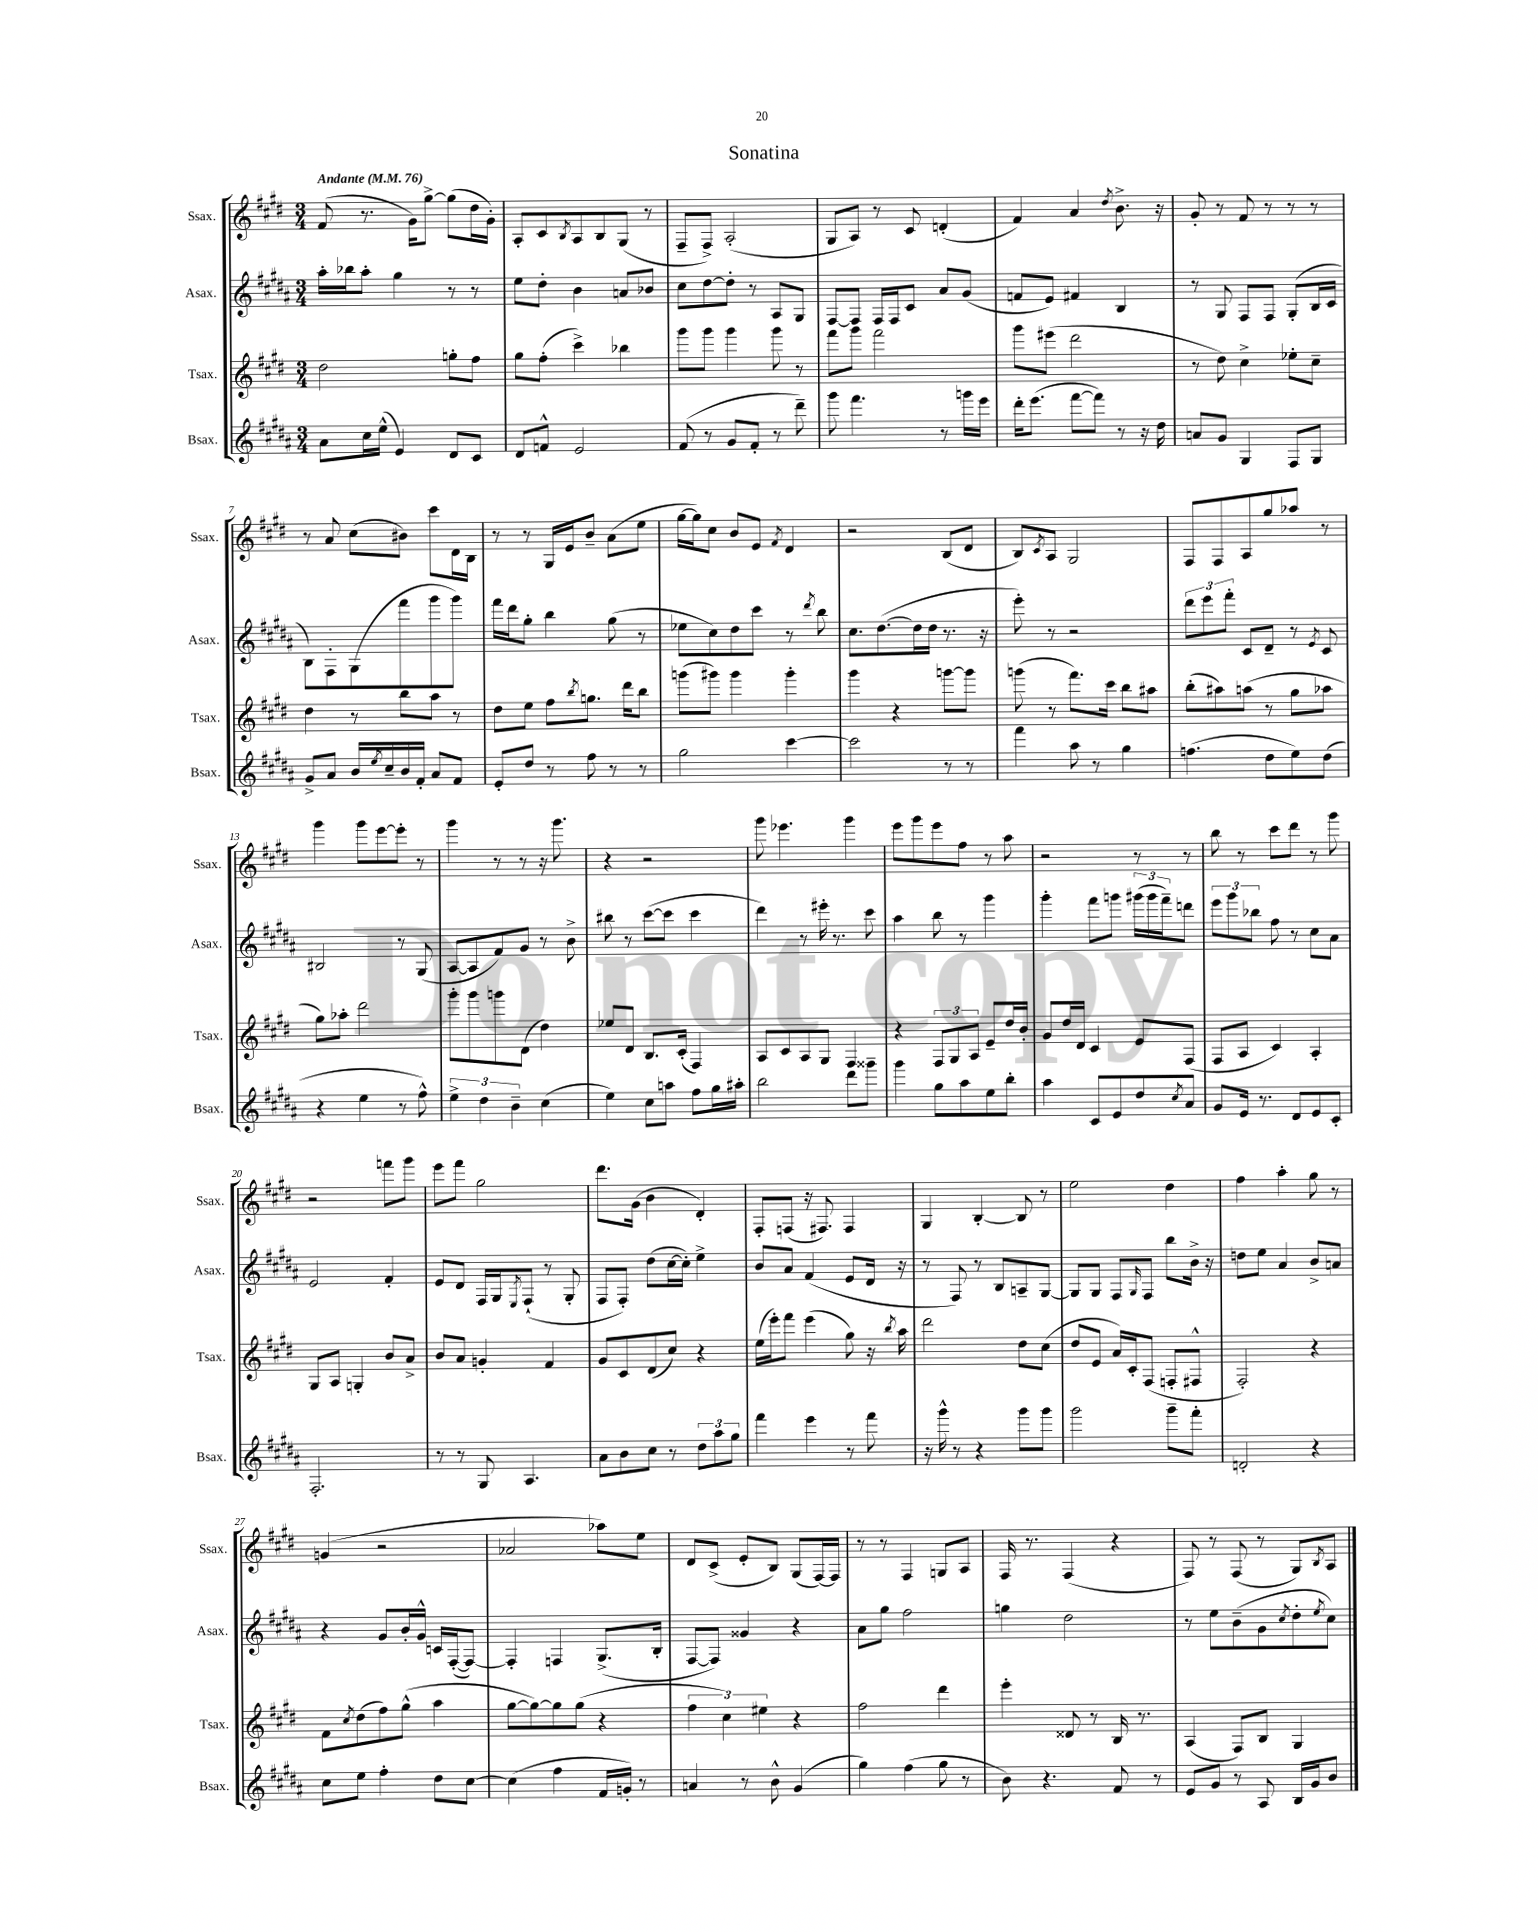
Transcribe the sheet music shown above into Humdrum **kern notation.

**kern	**kern	**kern	**kern
*part4	*part3	*part2	*part1
*staff4	*staff3	*staff2	*staff1
*I"Bsax.	*I"Tsax.	*I"Asax.	*I"Ssax.
*I'Bsax.	*I'Tsax.	*I'Asax.	*I'Ssax.
*clefG2	*clefG2	*clefG2	*clefG2
*k[f#c#g#d#a#]	*k[f#c#g#d#]	*k[f#c#g#d#a#]	*k[f#c#g#d#]
*M3/4	*M3/4	*M3/4	*M3/4
*MM76	*MM76	*MM76	*MM76
=1	=1	=1	=1
!	!	!	!LO:TX:a:B:t=Andante
8a#\L	2dd#\	16aa#'\LL	(8f#/
.	.	16bb-X\J	.
16cc#\L	.	8aa#'\J	8.r
(16ee^^\JJ	.	.	.
4e/)	.	4gg#\	.
.	.	.	16g#\KL)
.	.	.	[8gg#^\J
8d#/L	8ggn'\L	8r	(8gg#\L]
8c#/J	8ff#\J	8r	16dd#\L
.	.	.	16g#'\JJ)
=2	=2	=2	=2
8d#/L	8gg#\L	8ee\L	8A'/L
8fn^^/J	(8ff#'\J	8dd#'\J	8c#/
.	.	.	8qB/
2e/	4ccc#^\)	4b\	8A/
.	.	.	8B/
.	4bb-X\	8an/L	(8G#/J
.	.	8b-X/J	8r
=3	=3	=3	=3
(8f#/	8ggg#\L	8cc#\L	8F#~/L
8r	8ggg#\J	[8dd#\	8F#^/J)
8g#/L	4ggg#\	8dd#'\J]	(2A'/
8f#'/J	.	8r	.
8r	8ggg#\	8A#/L	.
8ddd#~\)	8r	8G#/J	.
=4	=4	=4	=4
8ggg#\	8fff#\L	[8F#/L	8G#/L
4.fff#\	8ggg#\J	8F#/J]	8A/J)
.	2fff#\	16F#/LL	8r
.	.	16F#/J	.
.	.	8c#/J	8c#/
8r	.	8a#/L	(4dn'/
16gggn\LL	.	(8g#/J	.
16eee\JJ	.	.	.
=5	=5	=5	=5
16ddd#'\KL	8ggg#\L	8fn/L	4f#/)
(8.eee\J	.	.	.
.	(8eee#X\J	8e/J)	.
[8fff#\L	2ddd#\	4f#X/	4a/
8fff#\J])	.	.	.
.	.	.	8qdd#/
8r	.	4B/	8.b^\
16r	.	.	.
16dd#\	.	.	16r
=6	=6	=6	=6
8an/L	8r	8r	8g#'/
8g#/J	8dd#\)	8G#/	8r
4G#/	4cc#^\	8F#/L	8f#/
.	.	8F#/J	8r
8F#/L	8ee-X'\L	(8G#'/L	8r
8G#/J	8cc#~\J	16B/L	8r
.	.	16c#/JJ	.
!!LO:LB:g=z
=7	=7	=7	=7
8g#^/L	4dd#\	8B\L)	8r
8a#/J	.	8F#'\	8a/
16b/LL	8r	(8G#\	(8cc#\L
8qee/	.	.	.
16cc#~/	.	.	.
16b/	8bb\L	8fff#\	8b#X\J)
16f#'/JJ	.	.	.
8a#/L	8aa\J	8ggg#\	8ccc#\L
8f#/J	8r	8ggg#\J)	16d#\L
.	.	.	16B\JJ
=8	=8	=8	=8
8e'/L	8dd#\L	16fff#\LL	8r
.	.	16ddd#\J	.
8dd#/J	8ee\J	8gg#'\J	8r
8r	8ff#\L	4bb\	16G#/LL
.	.	.	16e/J
.	8qbb/	.	.
8ff#\	8.ggn\J	.	8b~/J
8r	.	(8gg#\	(8a\L
.	16ddd#\KL	.	.
8r	8bb\J	8r	8ee\J
=9	=9	=9	=9
2gg#\	(8gggn\L	8ee-X\L	[16gg#\LL
.	.	.	16gg#\J])
.	8ggg#X\J)	8cc#\)	8cc#\J
.	4ggg#\	8dd#\	8b/L
.	.	8ccc#\J	8e/J
.	.	.	8qf#/
[4ccc#\	4ggg#'\	8r	4d#/
.	.	8qddd#/	.
.	.	8bb\	.
=10	=10	=10	=10
2ccc#\]	4ggg#\	8.cc#\L	2r
.	.	([8.dd#\	.
.	4r	.	.
.	.	16dd#\L]	.
.	.	16dd#\JJ	.
8r	[8gggn\L	8.r	(8B/L
8r	8ggg\J]	.	8d#/J
.	.	16r	.
=11	=11	=11	=11
4fff#\	(8gggn\	8eee'\)	8B/L)
.	.	.	8qc#/
.	8r	8r	8A/J
8aa#\	8.fff#\L)	2r	2G#/
8r	.	.	.
.	16ccc#\Jk	.	.
4gg#\	8bb\L	.	.
.	8aa#X\J	.	.
=12	=12	=12	=12
(4.ffn\	(8bb'\L	12ddd#\L	8F#/L
.	.	12eee\	.
.	8aa#X\)	.	8F#/
.	.	12fff#'\J	.
.	(8aan\J	8c#/L	8A/
8dd#\L	8r	8d#~/J	8gg#/
8ee\)	8gg#\L	8r	8aa-X/J
.	.	8qe/	.
(8dd#\J	8aa-X\J	8c#/	8r
!!LO:LB:g=z
=13	=13	=13	=13
4r	8gg#\L)	2B#X/	4ggg#\
.	8aa-X'\J	.	.
4ee\	2ddd#\	.	8ggg#\L
.	.	.	[8eee\
8r	.	8r	8eee'\J]
8ff#^^\)	.	(8G#/	8r
=14	=14	=14	=14
6ee^\	8ggg#'\L	[8A#/L	4ggg#\
.	8ggg#\	8A#/]	.
6dd#\	.	.	.
.	8gggn\	8f#/)	8r
6b~\	.	.	.
.	(8d#\J	8g#/J	8r
(4cc#\	4dd#\)	8r	16r
.	.	.	8.ggg#\
.	.	8b^\	.
=15	=15	=15	=15
4ee\)	8ee-X/L	8bb#X\	4r
.	8d#/J	8r	.
8cc#\L	8.B/L	([8ccc#\L	2r
8aan\J	.	8ccc#\J]	.
.	(16c#'/Jk	.	.
8ff#\L	4F#/)	4ccc#\	.
16gg#\L	.	.	.
16aa#X'\JJ	.	.	.
=16	=16	=16	=16
2bb\	8A/L	4ddd#\)	8ggg#\
.	8c#/	.	4.eee-X\
.	8A/	8r	.
.	8G#/J	16eee#X'\	.
.	.	8.r	.
8ddd#\L	4F#/	.	4ggg#\
8ggg##X~\J	.	8ccc#\	.
=17	=17	=17	=17
4ggg#\	4r	4aa#\	8eee\L
.	.	.	8ggg#\
8gg#\L	12F#/L	8bb\	8eee\
.	12G#/	.	.
8aa#\	.	8r	8ff#\J
.	12A/J	.	.
8ee\	8e~/L	4ggg#\	8r
8bb'\J	16dd#/L	.	8aa\
.	16b'/JJ	.	.
=18	=18	=18	=18
4aa#\	8g#/L	4ggg#'\	2r
.	16dd#/L	.	.
.	16d#/JJ	.	.
8c#/L	4c#/	8fff#\L	.
8e/	.	8gggn\J	.
8dd#/	8e/L	(24ggg#X\LL	8r
.	.	24ggg#\	.
.	.	24fff#~\J)	.
8qcc#/	.	.	.
8a#/J	(8F#/J	8dddn\J	8r
=19	=19	=19	=19
8g#/L	8F#/L	12eee\L	8bb\
.	.	12ggg#\	.
16e/Jk	8A/J	.	8r
.	.	12bb-X\J	.
8.r	.	.	.
.	4c#/)	8ff#\	8ccc#\L
8d#/L	.	8r	8ddd#\J
8e/	4A'/	8cc#\L	8r
8c#'/J	.	8a#\J	8ggg#\
!!LO:LB:g=z
=20	=20	=20	=20
2.F#'/	8G#/L	2e/	2r
.	8A/J	.	.
.	4Gn'/	.	.
.	8b/L	4f#'/	8fffn\L
.	8a^/J	.	8ggg#\J
=21	=21	=21	=21
8r	8b/L	8e/L	8eee\L
8r	8a/J	8d#/J	8fff#\J
8G#/	4gn'/	16F#/LL	2gg#\
.	.	16G#/J	.
.	.	8qE/	.
4.A#/	.	(8F#`/J	.
.	4f#/	8r	.
.	.	8G#'/	.
=22	=22	=22	=22
8a#\L	8g#/L	8F#/L	8.ddd#\L
8b\	8c#/	8F#'/J)	.
.	.	.	(16g#\Jk
8cc#\J	(8d#/	(8dd#\L	4b\
8r	8cc#/J)	[16cc#\L	.
.	.	16cc#'\JJ])	.
12dd#\L	4r	4ee^\	4d#'/)
12aa#\	.	.	.
12gg#\J	.	.	.
=23	=23	=23	=23
4fff#\	(16ee\LL	8b/L	8F#'/L
.	16eee'\J)	.	.
.	8fff#\J	8a#/J	(8Fn/J
4eee\	(4eee\	(4f#/	16r
.	.	.	8.F#X/)
8r	8gg#\)	8e/L	4F#/
8fff#\	16r	16d#/Jk	.
.	8qbb/	.	.
.	16aa\	16r	.
=24	=24	=24	=24
16r	2ddd#\	8r	4G#/
16ggg#^^\	.	.	.
8r	.	8F#/)	.
4r	.	8r	[4B'/
.	.	8B/L	.
8ggg#\L	8dd#\L	8An~/	8B/]
8ggg#\J	(8cc#\J	[8G#/J	8r
=25	=25	=25	=25
2ggg#\	8dd#/L	8G#/L]	2ee\
.	8e/J	8G#/J	.
.	16a/LL)	8F#/L	.
.	16c#'/J	.	.
.	.	16qqG#/	.
.	(8F#/J	8F#/J	.
8ggg#~\L	8Fn'/L	8bb\L	4dd#\
8fff#'\J	8F#X^^/J	16b^\Jk	.
.	.	16r	.
=26	=26	=26	=26
2dn'/	2F#'/)	8ddn\L	4ff#\
.	.	8ee\J	.
.	.	4a#/	4aa'\
4r	4r	8b^/L	8gg#\
.	.	8an/J	8r
!!LO:LB:g=z
=27	=27	=27	=27
8cc#\L	8f#\L	4r	(4gn/
.	8qcc#/	.	.
8ee\J	(8dd#\	.	.
4ff#'\	8ff#\)	8g#/L	2r
.	(8gg#^^\J	16b'/L	.
.	.	16g#^^/JJ	.
8dd#\L	4aa\	16cn/LL	.
.	.	([16F#'/J	.
[8cc#\J	.	8F#/J_)	.
=28	=28	=28	=28
(4cc#\]	[8gg#\L	4F#'/]	2a-X/
.	8gg#\_)	.	.
4ff#\	8gg#\]	4Fn/	.
.	(8gg#\J	.	.
16f#/LL	4r	(8.G#^/L	8aa-X\L)
16gn'/JJ)	.	.	.
8r	.	.	8ee\J
.	.	16B'/Jk	.
=29	=29	=29	=29
4an/	6ff#\	[8F#/L	8d#/L
.	.	8F#/J])	(8c#^/J
.	6cc#\)	.	.
8r	.	4g##X/	8e'/L
.	6ee#X\	.	.
8b^^\	.	.	8B/J)
(4g#/	4r	4r	(8G#/L
.	.	.	[16F#/L)
.	.	.	16F#/JJ]
=30	=30	=30	=30
4gg#\)	2ff#\	8a#\L	8r
.	.	8gg#\J	8r
(4ff#\	.	2ff#\	4F#/
8gg#\	4ddd#\	.	8Gn/L
8r	.	.	8A/J
=31	=31	=31	=31
8b\)	4eee'\	4ggn\	16F#/
.	.	.	8.r
4.r	.	.	.
.	8d##X/	2dd#\	(4F#/
.	8r	.	.
8f#/	16B/	.	4r
.	8.r	.	.
8r	.	.	.
=32	=32	=32	=32
8e/L	(4A/	8r	8F#/)
8g#/J	.	8ee\L	8r
8r	8F#/L)	(8b~\	(8F#/
8A#/	8B/J	8g#\	8r
.	.	8qcc#/	.
16B/LL	4G#/	8dd#'\	8G#/L)
16g#/J	.	.	.
.	.	8qee/	8qB/
8b/J	.	8cc#\J)	8A/J
==	==	==	==
*-	*-	*-	*-
